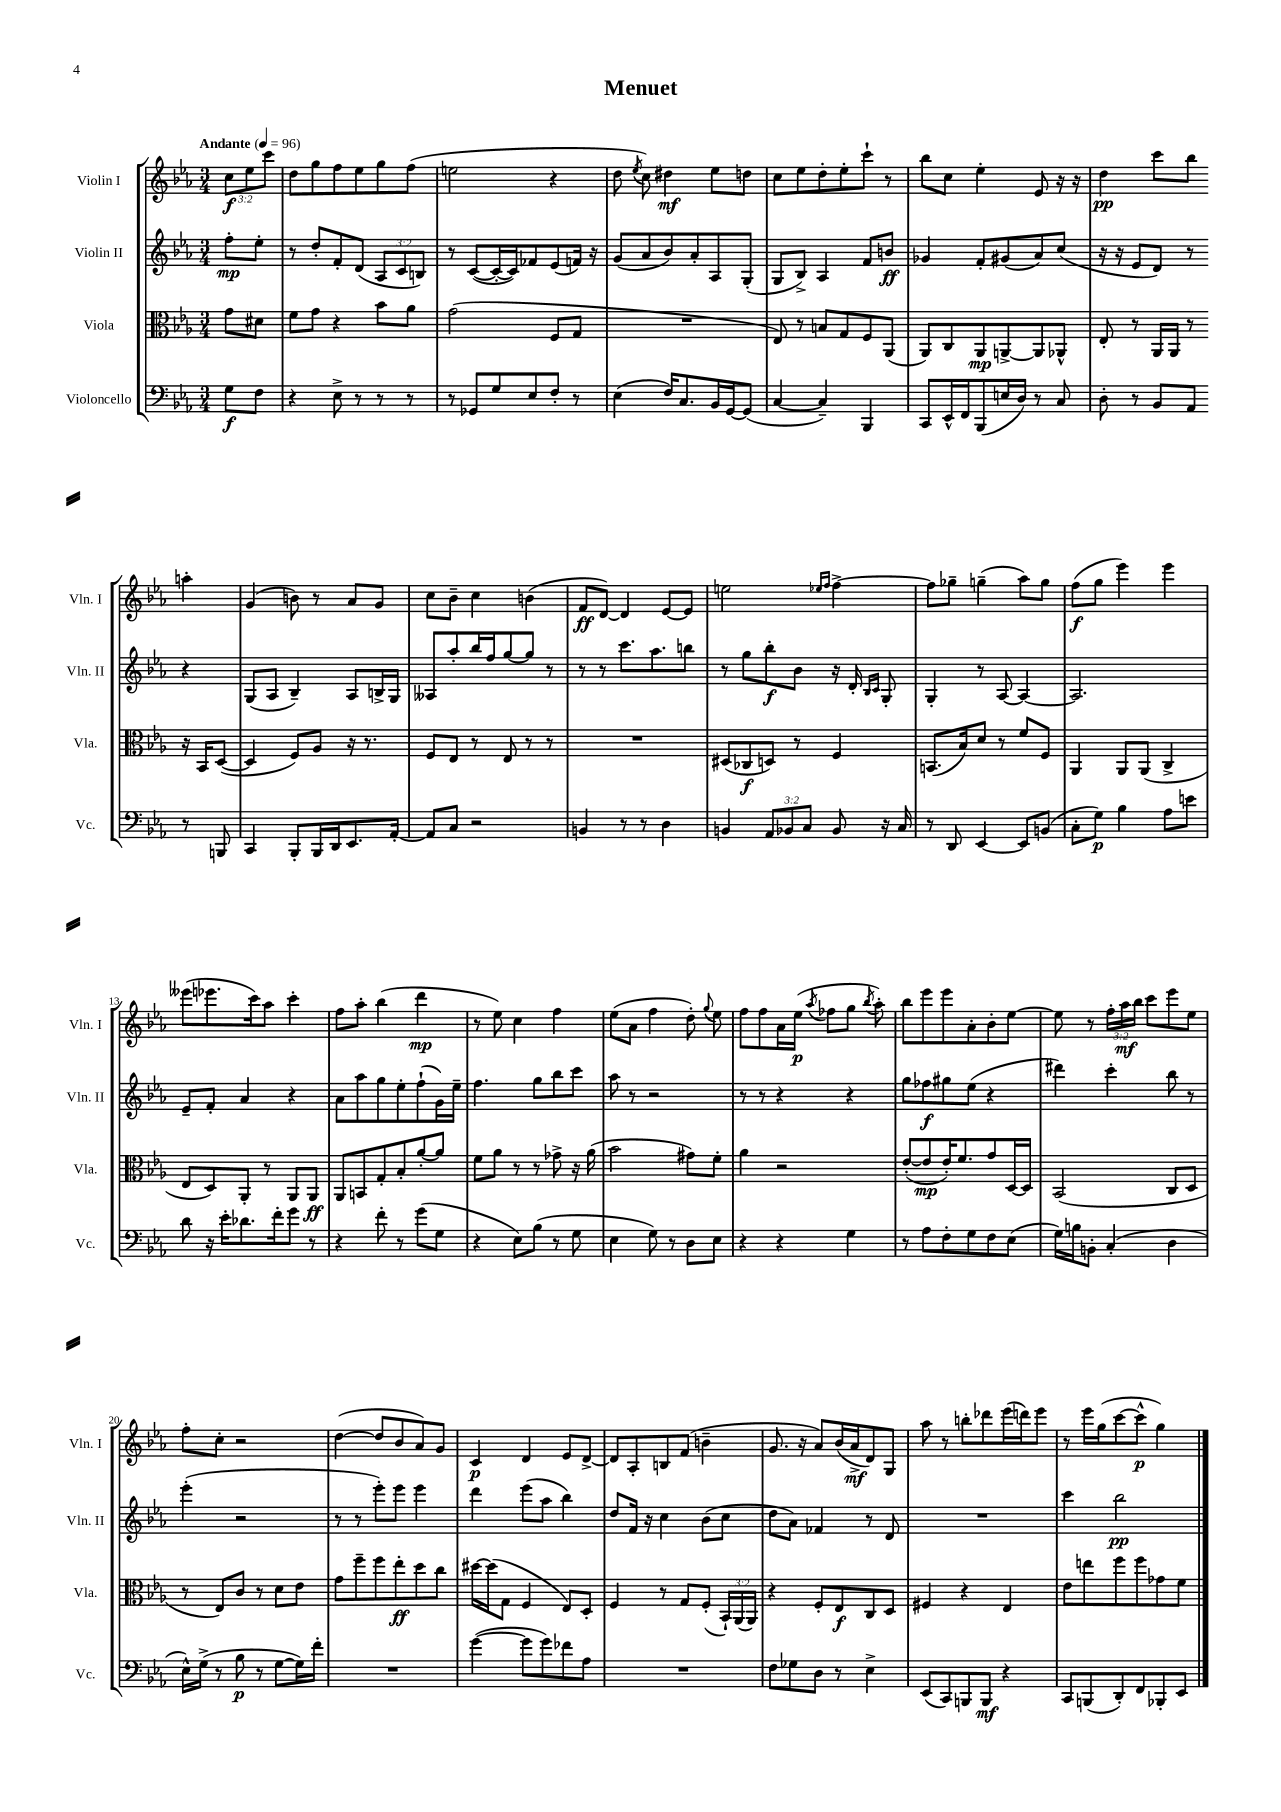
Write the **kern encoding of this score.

**kern	**kern	**kern	**kern
*staff4	*staff3	*staff2	*staff1
*clefF4	*clefC3	*clefG2	*clefG2
*k[b-e-a-]	*k[b-e-a-]	*k[b-e-a-]	*k[b-e-a-]
*M3/4	*M3/4	*M3/4	*M3/4
*MM96	*MM96	*MM96	*MM96
8G\L	8g\L	8ff'\L	12cc\L
.	.	.	12ee-\
8F\J	8d#\J	8ee-'\J	.
.	.	.	12ccc\J
=	=	=	=
4r	8f\L	8r	8dd\L
.	8g\J	8dd'/L	8gg\
8E-^\	4r	8f'/	8ff\
8r	.	(8d/J	8ee-\
8r	8b-\L	12A-/L	8gg\
.	.	12c/	.
8r	8a-\J	.	(8ff\J
.	.	12B/J)	.
=	=	=	=
8r	(2g\	8r	2ee\
8GG-/L	.	([8c/L	.
8G/	.	16c'/_L	.
.	.	16c/]J)	.
8E-/	.	8f-/	.
8F'/J	8F/L	(8e-/	4r
8r	8G/J	16f/Jk)	.
.	.	16r	.
=	=	=	=
(4E-\	2.r	(8g/L	8dd\
.	.	.	8qee-/
.	.	8a-/	8cc\)
16F/LK)	.	8b-/)	4dd#\
8.C/	.	.	.
.	.	8a-'/	.
16BB-/L	.	8A-/	8ee-\L
[16GG/J	.	.	.
(8GG/]J	.	(8G'/J	8dd\J
=	=	=	=
[4C/	8E-/)	8G/L	8cc\L
.	8r	8B-^/J)	8ee-\
4C~/])	8B/L	4A-/	8dd'\
.	8G/	.	8ee-'\
4BBB-/	8F/	8f/L	8ccc`\J
.	(8AA-/J	8b/J	8r
=	=	=	=
8CC/L	8AA-/L)	4g-/	8bb-\L
16EE-^^/L	8C/	.	8cc\J
16FF/J	.	.	.
(8BBB-/	8AA-/	8f'/L	4ee-'\
16E/L	[8AA^/	(8g#/	.
16D/JJ)	.	.	.
8r	8AA/]	8a-/)	8e-/
8C/	8AA-^^/J	(8cc/J	16r
.	.	.	16r
=	=	=	=
8D'\	8E-'/	16r	4dd\
.	.	16r	.
8r	8r	8e-/L	.
8BB-/L	16AA-/LL	8d/J)	8ccc\L
.	16AA-/JJ	.	.
8AA-/J	8r	8r	8bb-\J
8r	16r	4r	4aa'\
.	16BB-/LK	.	.
8BBB/	([8D/J	.	.
=	=	=	=
4CC/	4D/]	(8G/L	(4g/
.	.	8A-/J	.
8BBB-'/L	8F/L)	4B-~/)	8b\)
16BBB-/L	8A-/J	.	8r
16DD/J	.	.	.
8.EE-/	16r	8A-/L	8a-/L
.	8.r	.	.
.	.	16B^/L	8g/J
[16AA-'/Jk	.	16G/JJ	.
=	=	=	=
8AA-/]L	8F/L	8A--/L	8cc\L
8C/J	8E-/J	8aa-'/	8b-~\J
2r	8r	16bb-/L	4cc\
.	.	16ff/J	.
.	8E-/	[8gg/	.
.	8r	8gg/]J	(4b\
.	8r	8r	.
=	=	=	=
4BB/	2.r	8r	8f/L
.	.	8r	[8d/J)
8r	.	8.ccc\L	4d/]
8r	.	.	.
.	.	8.aa-\	.
4D\	.	.	[8e-/L
.	.	8bb\J	8e-/]J
=	=	=	=
4BB/	(8D#/L	8r	2ee\
.	8C-/	8gg\L	.
12AA-/L	8D/J)	8bb-'\	.
12BB-/	.	.	.
.	8r	8b-\J	.
12C/J	.	.	.
.	.	.	16qqee-/LL
.	.	.	16qqff/JJ
8BB-/	4F/	16r	[4ff^\
.	.	16d'/	.
.	.	16qqB-/LL	.
.	.	16qqc/JJ	.
16r	.	8G'/	.
16C/	.	.	.
=	=	=	=
8r	(8.BB/L	4G'/	8ff\]L
8DD/	.	.	8gg-~\J
.	16B-/k)	.	.
[4EE-/	8d/J	8r	(4gg~\
.	8r	[8A-/	.
8EE-/]L	8f/L	4A-/_	8aa-\L)
(8BB/J	8F/J	.	8gg\J
=	=	=	=
8C'\L	4AA-/	2.A-/]	(8ff\L
8G\J)	.	.	8gg\J
4B-\	8AA-/L	.	4eee-\)
.	(8AA-/J	.	.
8A-\L	4C^/	.	4eee-\
8e\J	.	.	.
=	=	=	=
8d\	8E-/L	8e-~/L	(8eee--\L
16r	8D/)	8f'/J	8.eee-\
16e-'\LK	.	.	.
8.d-\	8AA-'/J	4a-/	.
.	.	.	16ccc\k)
.	8r	.	8aa-\J
16f'\k	.	.	.
8g\J	8AA-/L	4r	4ccc'\
8r	8AA-/J	.	.
=	=	=	=
4r	8AA-/L	8a-\L	8ff\L
.	8BB/	8aa-\	8aa-'\J
8f'\	8G'/	8gg\	(4bb-\
8r	8B-'/	8ee-'\	.
(8g\L	[8a-'/	(8ff`\	4ddd\
8G\J	8a-/]J	16g\L)	.
.	.	16ee-~\JJ	.
=	=	=	=
4r	8f\L	4.ff\	8r
.	8a-\J	.	8ee-\)
8E-\L)	8r	.	4cc\
(8B-\J	8r	8gg\L	.
8r	8g-^\	8bb-\	4ff\
8G\	16r	8ccc\J	.
.	(16a-\	.	.
=	=	=	=
4E-\	2b-\	8aa-\	(8ee-\L
.	.	8r	8a-\J
8G\)	.	2r	4ff\
8r	.	.	.
8D\L	8g#\L)	.	8dd'\)
.	.	.	8qqgg/
8E-\J	8f'\J	.	8ee-\
=	=	=	=
4r	4a-\	8r	8ff\L
.	.	8r	8ff\
4r	2r	4r	16a-\L
.	.	.	(16ee-\JJ
.	.	.	8qaa-/
.	.	.	8ff-\L
4G\	.	4r	8gg\J
.	.	.	8qbb-/
.	.	.	8aa-'\)
=	=	=	=
8r	([8e-'/L	8gg\L	8bb-\L
8A-\L	8e-/]	8ff-\	8eee-\
8F'\	16e-'/K)	8gg#\	8eee-\
.	8.f/	.	.
8G\	.	(8ee-\J	8a-'\
8F\	8g/	4r	8b-'\
(8E-\J	[16D/L	.	[8ee-\J
.	16D/]JJ	.	.
=	=	=	=
16G\LL)	(2BB-/	4ddd#\)	8ee-\]
16B\J	.	.	.
8BB'\J	.	.	8r
(4C'/	.	4ccc'\	24ff'\LL
.	.	.	24aa-\
.	.	.	24bb-\JJ
.	.	.	8ccc\L
4D\	8C/L	8bb-\	8eee-\
.	8D/J	8r	8ee-\J
=	=	=	=
16E-^^\LL)	8r	(4eee-'\	8ff'\L
(16G^\JJ	.	.	.
8r	8E-/L)	.	8cc'\J
8B-\	8c/J	2r	2r
8r	8r	.	.
[8G\L	8d\L	.	.
16G\]L)	8e-\J	.	.
16f'\JJ	.	.	.
=	=	=	=
2.r	8g\L	8r	([4dd\
.	8ff~\	8r	.
.	8ff\	8eee-'\L)	8dd/]L
.	8ee-'\	8eee-\J	8b-/
.	8dd\	4eee-\	8a-/)
.	8cc\J	.	8g/J
=	=	=	=
([4g\	[16dd#\LL	4ddd\	4c/
.	(16dd#\]J	.	.
.	8G\J	.	.
8g\]L	4F/	(8eee-\L	4d/
8g\)	.	8aa-\J	.
8f-\	8E-/L)	4bb-\)	8e-/L
8A-\J	8D'/J	.	[8d^/J
=	=	=	=
2.r	4F/	8dd/L	8d/]L
.	.	16f/Jk	8A-'/
.	.	16r	.
.	8r	4cc\	8B/
.	8G/L	.	(8f/J
.	(8F'/J	(8b-\L	4b~\
.	24BB-`/LL)	8cc\J	.
.	(24AA-/	.	.
.	24AA-/JJ)	.	.
=	=	=	=
8F\L	4r	8dd\L	8.g/
8G-\	.	8a-\J)	.
.	.	.	16r
8D\J	8F'/L	4f-/	8a-/L)
8r	8E-/	.	(16b-/L
.	.	.	16a-^/J
4E-^\	8C/	8r	8d/)
.	8D/J	8d/	8G/J
=	=	=	=
(8EE-/L	4F#/	2.r	8aa-\
8CC/)	.	.	8r
8BBB/	4r	.	8bb'\L
8BBB/J	.	.	8ddd-\
4r	4E-/	.	(16eee-\L
.	.	.	16ddd\J)
.	.	.	8eee-\J
=	=	=	=
8CC/L	8e-\L	4ccc\	8r
(8BBB/	8ee\	.	16eee-\LL
.	.	.	(16gg\J
8DD'/)	8ff\	2bb-\	[8ccc\
8FF/	8ff\	.	8ccc^^\]J
8BBB-'/	8g-\	.	4gg\)
8EE-/J	8f\J	.	.
==	==	==	==
*-	*-	*-	*-
